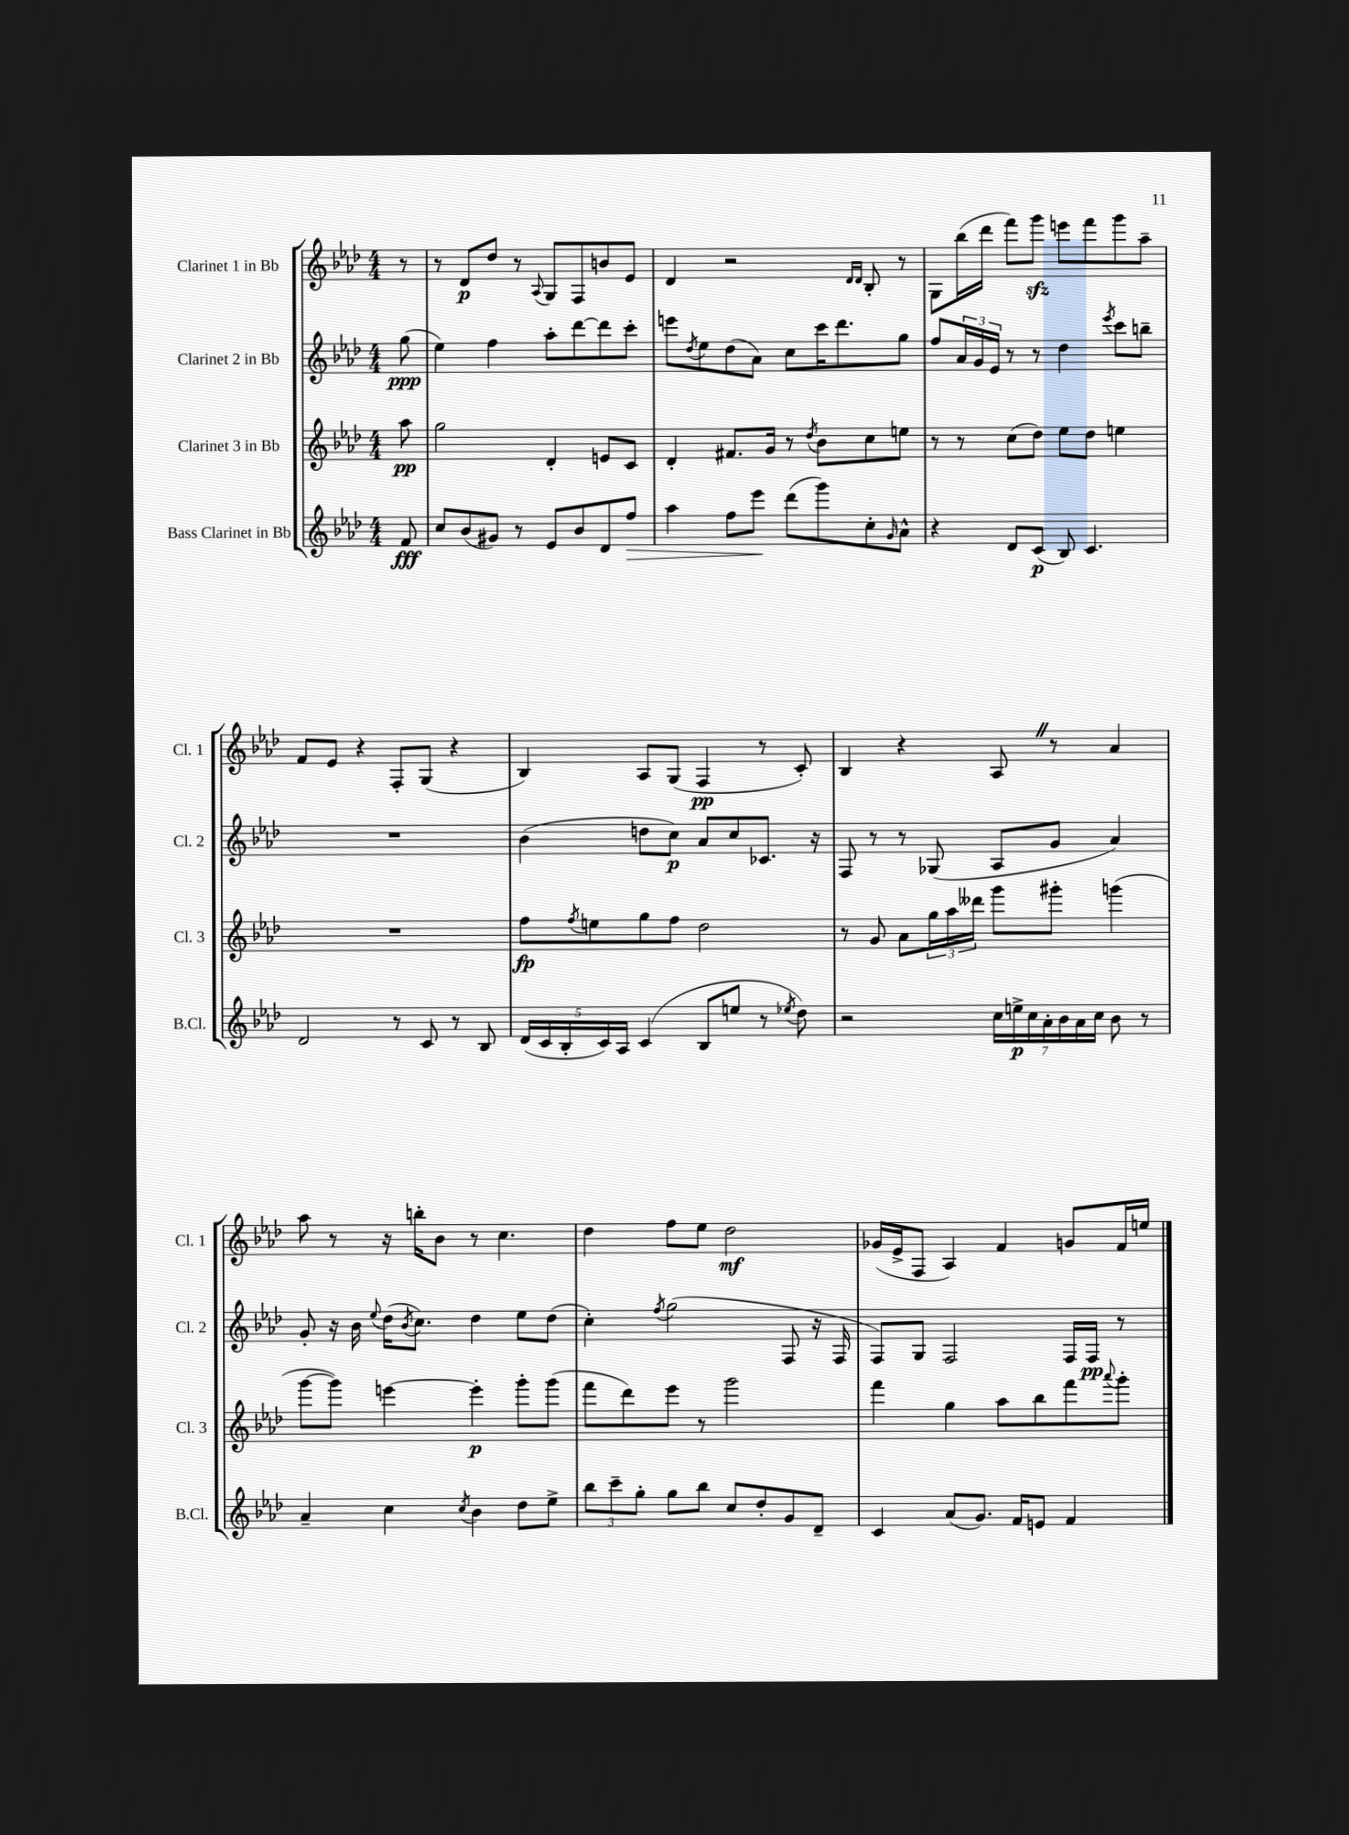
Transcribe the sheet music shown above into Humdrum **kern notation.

**kern	**dynam	**kern	**dynam	**kern	**dynam	**kern	**dynam
*part4	*part4	*part3	*part3	*part2	*part2	*part1	*part1
*staff4	*staff4	*staff3	*staff3	*staff2	*staff2	*staff1	*staff1
*I"Bass Clarinet in Bb	*	*I"Clarinet 3 in Bb	*	*I"Clarinet 2 in Bb	*	*I"Clarinet 1 in Bb	*
*I'B.Cl.	*	*I'Cl. 3	*	*I'Cl. 2	*	*I'Cl. 1	*
*clefG2	*	*clefG2	*	*clefG2	*	*clefG2	*
*k[b-e-a-d-]	*	*k[b-e-a-d-]	*	*k[b-e-a-d-]	*	*k[b-e-a-d-]	*
*M4/4	*	*M4/4	*	*M4/4	*	*M4/4	*
=	=	=	=	=	=	=	=
8f/	fff	8aa-\	pp	(8gg\	ppp	8r	.
=1	=1	=1	=1	=1	=1	=1	=1
8cc/L	.	2gg\	.	4ee-\)	.	8r	.
(8b-/	.	.	.	.	.	8d-/L	p
8g#X/J)	.	.	.	4ff\	.	8dd-/J	.
8r	.	.	.	.	.	8r	.
.	.	.	.	.	.	8qqA-/	.
8e-/L	.	4d-'/	.	8aa-'\L	.	8G/L	.
8b-/	.	.	.	[8ddd-\	.	8F/	.
8d-/	.	8en/L	.	8ddd-\]	.	8bn/	.
!	!LO:HP:b	!	!	!	!	!	!
8ff/J	>	8c/J	.	8ccc'\J	.	8e-/J	.
=2	=2	=2	=2	=2	=2	=2	=2
4aa-\	.	4d-'/	.	8eeen\L	.	4d-/	.
.	.	.	.	8qdd-/	.	.	.
.	.	.	.	8ee-\	.	.	.
8ff\L	.	8.f#X/L	.	(8dd-\	.	2r	.
8eee-\J	.	.	.	8a-\J)	.	.	.
.	.	16g/Jk	.	.	.	.	.
(8ddd-\L	]	8r	.	8cc\L	.	.	.
.	.	8qdd-/	.	.	.	.	.
8ggg\)	.	8b-\L	.	16ccc\K	.	.	.
.	.	.	.	8.ddd-\	.	.	.
.	.	.	.	.	.	16qqd-/LL	.
.	.	.	.	.	.	16qqd-/JJ	.
8cc'\	.	8cc\	.	.	.	8B-'/	.
16qqg/	.	.	.	.	.	.	.
8a-^^\J	.	8een\J	.	8gg\J	.	8r	.
=3	=3	=3	=3	=3	=3	=3	=3
4r	.	8r	.	8ff/L	.	8G\L	.
.	.	8r	.	24a-/L	.	(16bb-\L	.
.	.	.	.	24g/	.	.	.
.	.	.	.	.	.	16ddd-\JJ	.
.	.	.	.	24e-/JJ	.	.	.
8d-/L	.	(8cc\L	.	8r	.	8fff\L)	.
(8c/J	p	8dd-\J)	.	8r	.	8gggzz\J	.
8B-/)	.	8ee-\L	.	4dd-\	.	8eeen\L	.
4.c/	.	8dd-\J	.	.	.	8fff\	.
.	.	.	.	8qeee-/	.	.	.
.	.	4een\	.	8ccc\L	.	8ggg\	.
.	.	.	.	8bbn~\J	.	8aa-~\J	.
!!LO:LB:g=z
=4	=4	=4	=4	=4	=4	=4	=4
2d-/	.	1r	.	1r	.	8f/L	.
.	.	.	.	.	.	8e-/J	.
.	.	.	.	.	.	4r	.
8r	.	.	.	.	.	8F'/L	.
8c/	.	.	.	.	.	(8G/J	.
8r	.	.	.	.	.	4r	.
8B-/	.	.	.	.	.	.	.
=5	=5	=5	=5	=5	=5	=5	=5
(20d-/LL	.	8ff\L	fp	(4b-\	.	4B-/)	.
20c/	.	.	.	.	.	.	.
20B-'/	.	.	.	.	.	.	.
.	.	8qff/	.	.	.	.	.
.	.	8een\	.	.	.	.	.
20c/)	.	.	.	.	.	.	.
20A-/JJ	.	.	.	.	.	.	.
(4c/	.	8gg\	.	8ddn\L	.	8A-/L	.
.	.	8ff\J	.	8cc\J)	p	(8G/J	.
8B-/L	.	2dd-\	.	8a-/L	.	4F/	pp
8een/J	.	.	.	8cc/	.	.	.
8r	.	.	.	8.c-X/J	.	8r	.
8qee-X/	.	.	.	.	.	.	.
8dd-\)	.	.	.	.	.	8c'/)	.
.	.	.	.	16r	.	.	.
=6	=6	=6	=6	=6	=6	=6	=6
2r	.	8r	.	8F/	.	4B-/	.
.	.	8g/	.	8r	.	.	.
.	.	8a-\L	.	8r	.	4r	.
.	.	24gg\L	.	(8G-X/	.	.	.
.	.	24aa-\	.	.	.	.	.
.	.	24ddd--X\JJ	.	.	.	.	.
28cc\LL	.	8ggg\L	.	8A-/L	.	8A-Z/	.
28een^\	p	.	.	.	.	.	.
28cc\	.	.	.	.	.	.	.
28a-'\	.	.	.	.	.	.	.
.	.	8ggg#X'\J	.	8g/J	.	8r	.
28b-\	.	.	.	.	.	.	.
28a-\	.	.	.	.	.	.	.
28cc\JJ	.	.	.	.	.	.	.
8b-\	.	(4gggn\	.	4a-/)	.	4a-/	.
8r	.	.	.	.	.	.	.
!!LO:LB:g=z
=7	=7	=7	=7	=7	=7	=7	=7
4a-~/	.	[8ggg\L	.	8g'/	.	8aa-\	.
.	.	8ggg\J])	.	16r	.	8r	.
.	.	.	.	16b-\	.	.	.
.	.	.	.	8qqee-/	.	.	.
4cc\	.	[4eeen\	.	(16dd-\KL	.	16r	.
.	.	.	.	8qb-/	.	.	.
.	.	.	.	8.cc\J)	.	16bbn'\KL	.
.	.	.	.	.	.	8b-\J	.
8qcc/	.	.	.	.	.	.	.
4b-\	.	4eee'\]	p	4dd-\	.	8r	.
.	.	.	.	.	.	4.cc\	.
8dd-\L	.	8ggg'\L	.	8ee-\L	.	.	.
8ee-^\J	.	(8ggg\J	.	(8dd-\J	.	.	.
=8	=8	=8	=8	=8	=8	=8	=8
12bb-\L	.	8fff\L	.	4cc'\)	.	4dd-\	.
12ccc~\	.	.	.	.	.	.	.
.	.	8ddd-\)	.	.	.	.	.
12gg'\J	.	.	.	.	.	.	.
.	.	.	.	8qff/	.	.	.
8gg\L	.	8eee-\J	.	(2gg\	.	8ff\L	.
8bb-\J	.	8r	.	.	.	8ee-\J	.
8cc/L	.	2ggg\	.	.	.	2dd-\	mf
8dd-'/	.	.	.	.	.	.	.
8g/	.	.	.	8F/	.	.	.
8d-~/J	.	.	.	16r	.	.	.
.	.	.	.	16F/	.	.	.
=9	=9	=9	=9	=9	=9	=9	=9
4c/	.	4fff\	.	8F/L)	.	(16g-X/LL	.
.	.	.	.	.	.	16e-^/J	.
.	.	.	.	8G/J	.	8F/J	.
(8a-/L	.	4gg\	.	2F/	.	4A-/)	.
8.g/J)	.	.	.	.	.	.	.
.	.	8aa-\L	.	.	.	4f/	.
16f/KL	.	.	.	.	.	.	.
8en/J	.	8bb-\	.	.	.	.	.
4f/	.	8fff\	.	16F/LL	.	8gn/L	.
.	.	.	.	16F/JJ	pp	.	.
.	.	8qqaaa-/	.	.	.	.	.
.	.	8ggg'\J	.	8r	.	16f/L	.
.	.	.	.	.	.	16een/JJ	.
==	==	==	==	==	==	==	==
*-	*-	*-	*-	*-	*-	*-	*-
